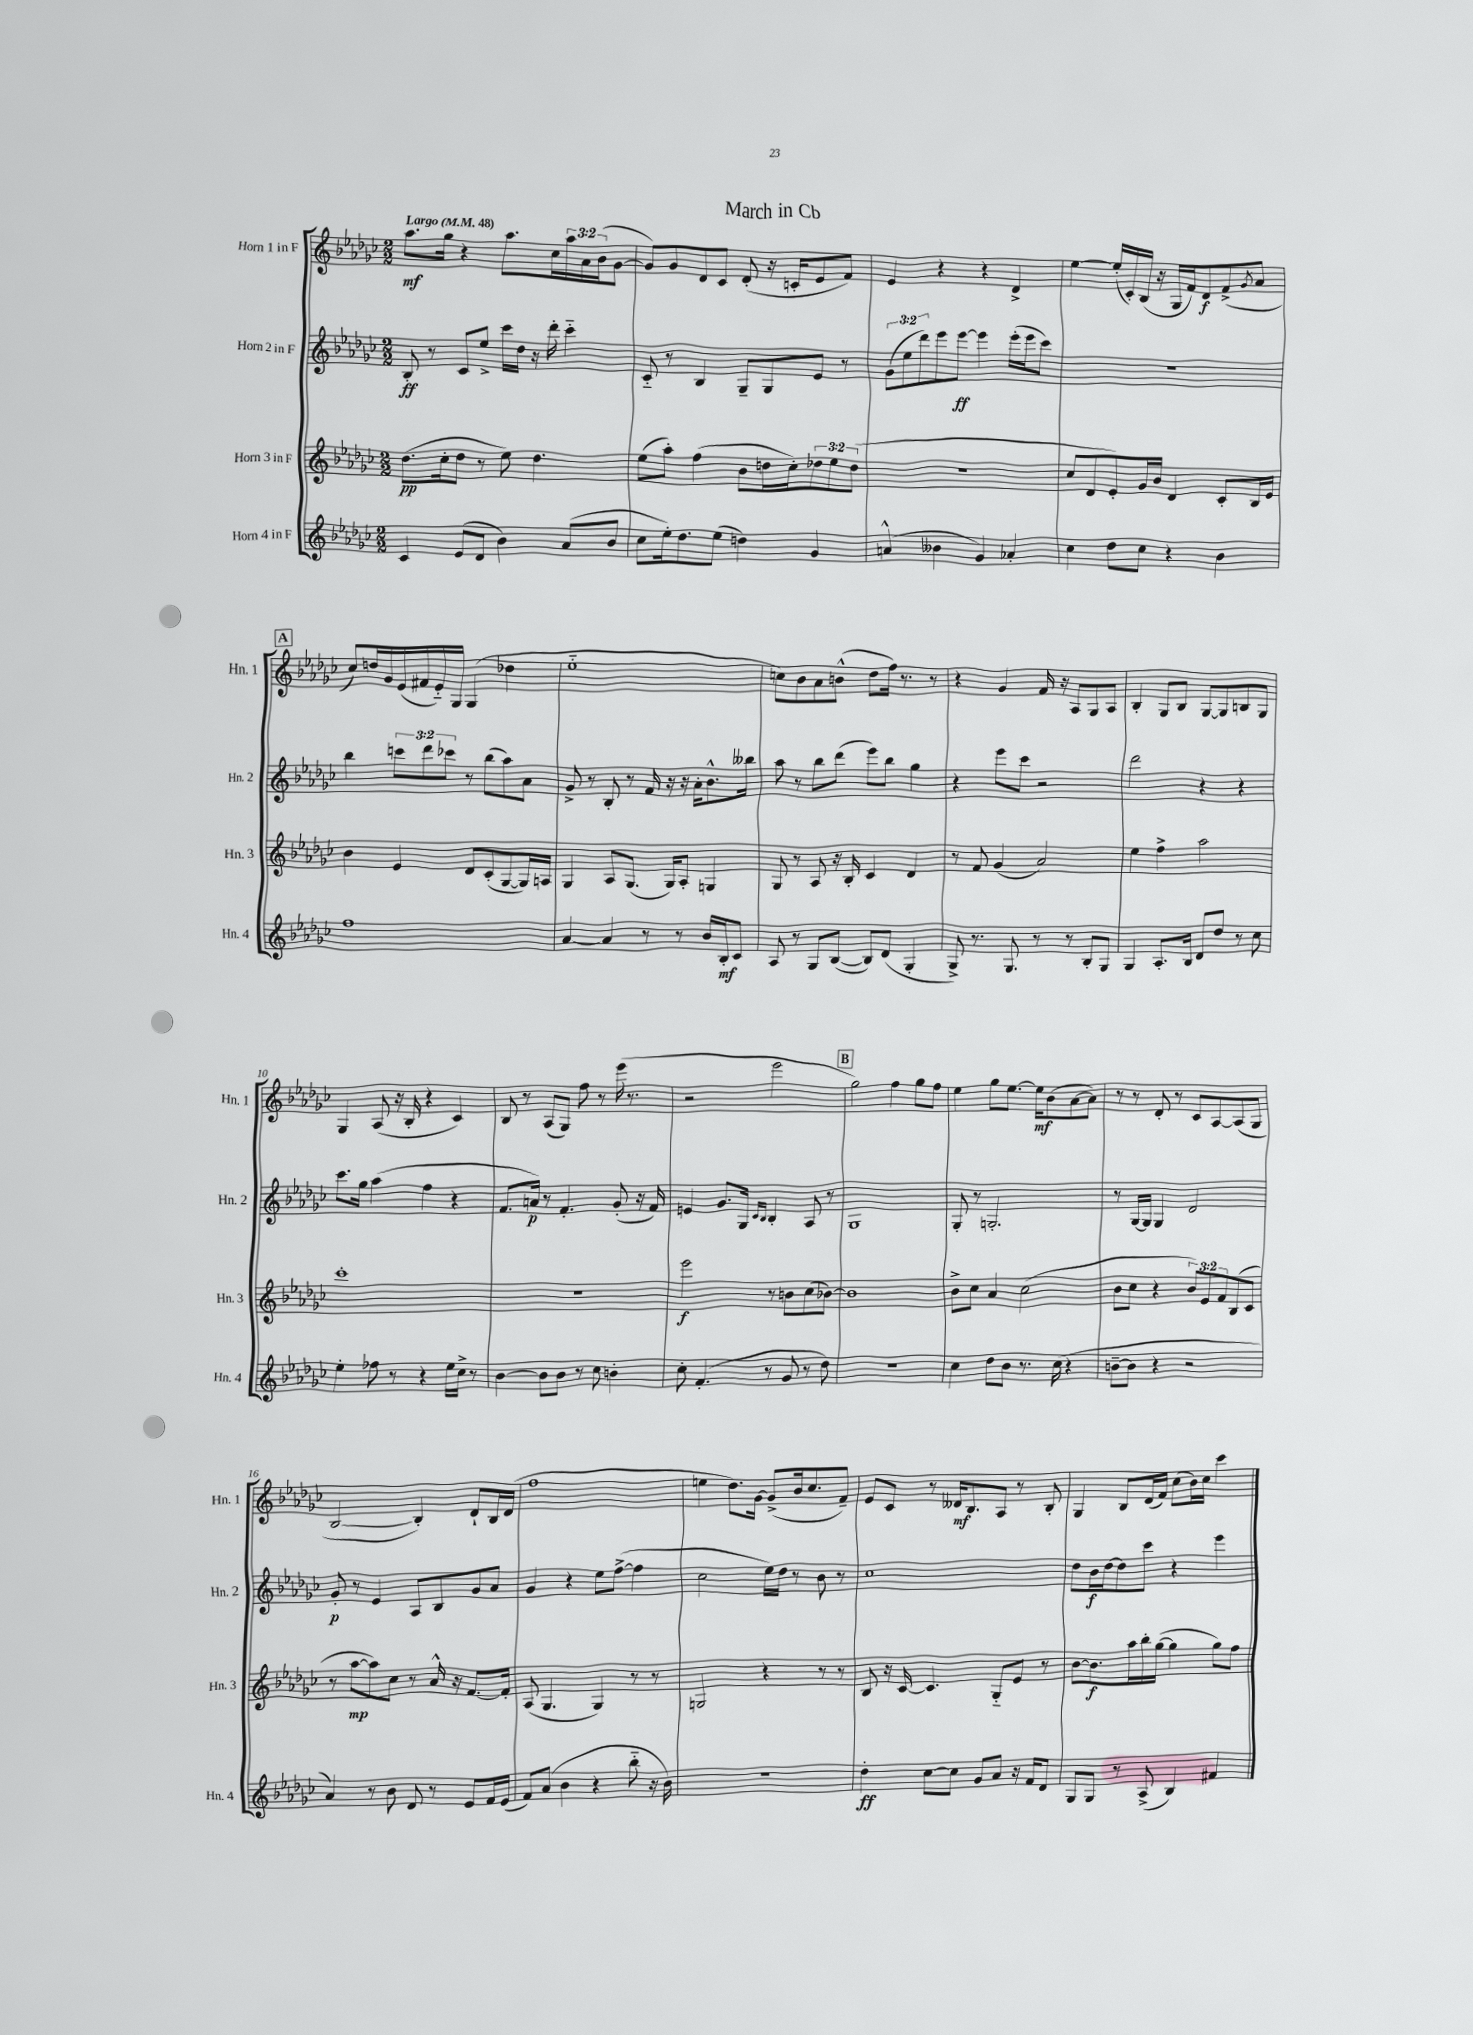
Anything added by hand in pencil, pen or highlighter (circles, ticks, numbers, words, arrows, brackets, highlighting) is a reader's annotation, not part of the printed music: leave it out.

**kern	**kern	**kern	**kern
*staff4	*staff3	*staff2	*staff1
*clefG2	*clefG2	*clefG2	*clefG2
*k[b-e-a-d-g-c-]	*k[b-e-a-d-g-c-]	*k[b-e-a-d-g-c-]	*k[b-e-a-d-g-c-]
*M2/2	*M2/2	*M2/2	*M2/2
*MM48	*MM48	*MM48	*MM48
4c-	(8.dd-	8B-'	8.aa-
.	.	8r	.
.	16cc-'	.	16gg-
(8e-	8dd-	8c-	4r
8d-	8r	8ee-^	.
4b-)	8ee-)	16ccc-	8.aa-
.	.	16dd-	.
.	4.dd-	16r	.
.	.	16ddd-'	16cc-
(8a-	.	4ccc-'~	24aa-
.	.	.	24a-
.	.	.	(24b-
8b-	.	.	[8g-
=	=	=	=
8cc-	(8ee-	8c-'~	8g-])
16ee-')	8aa-')	8r	8g-
8.dd-	.	.	.
.	(4ff	4B-	8d-
(8ee-	.	.	8c-
4dd)	8b-	8G-~	(8d-'
.	16dd	8G-	16r
.	16cc-')	.	16c'
4g-	12dd-	8e-	8e-
.	12ee-	.	.
.	.	8r	8f)
.	(12dd-	.	.
=	=	=	=
(4a^^	1r	(12g-	4e-
.	.	12ee-	.
.	.	12ddd-)	.
4b--	.	8eee-	4r
.	.	[8eee-	.
4g-)	.	4eee-]	4r
4a-'	.	(16eee-'	4d-^
.	.	16eee-	.
.	.	8ccc-)	.
=	=	=	=
4cc-	8cc-	1r	[4ee-
.	8d-	.	.
8dd-	8e-')	.	(16ee-']
.	.	.	16c-')
8cc-	16g-	.	(16B-
.	16b-	.	16r
4r	4d-	.	16G-
.	.	.	16f)
.	.	.	8d-
4b-	8c-'	.	(8f^
.	.	.	8qg-
.	16B-	.	8a-
.	16e-	.	.
=	=	=	=
1ff	4b-	4bb-	8cc-)
.	.	.	16dd
.	.	.	16g-
.	4e-	12ccc	(16e-
.	.	.	16f#
.	.	12ddd-	.
.	.	.	16e-'~)
.	.	12ccc-	.
.	.	.	16G-
.	8d-	8r	(4G-
.	(8c-'	(8bb-	.
.	[8G-	8aa-)	4dd-
.	16G-])	8a-	.
.	16A	.	.
=	=	=	=
[4a-	4G-	8g-^	1ee-'~
.	.	8r	.
4a-]	8A-	8B-'	.
.	(8.G-	8r	.
8r	.	16f	.
.	16G-)	16r	.
8r	8A-'	16r	.
.	.	16a-'	.
16b-	4G	8.b-^^	.
16B-'	.	.	.
8c-	.	.	.
.	.	16bb--	.
=	=	=	=
8A-	8G-	8aa-	8cc)
8r	8r	8r	8b-
8G-	8A-	8bb-	8a-
([8B-	16r	(8ddd-	(8b^^
.	16B-'	.	.
8B-])	4c-	8eee-)	8dd-
(8d-	.	8bb-	16ff)
.	.	.	8.r
4G-'	4d-	4gg-	.
.	.	.	8r
=	=	=	=
8G-^)	8r	4r	4r
8.r	8f	.	.
.	(4g-	8eee-	4g-
8.G-	.	.	.
.	.	8ccc-	.
8r	2a-)	2r	16f
.	.	.	16r
8r	.	.	8A-
8B-'	.	.	8G-
8G-	.	.	8A-
=	=	=	=
4G-	4ee-	2ddd-	4B-'
8.A-'	4ff^	.	8G-
.	.	.	8B-
16B-	.	.	.
8d-	2aa-	4r	[8G-
8dd-	.	.	8G-]
8r	.	4r	8B
8cc-	.	.	8G-
=	=	=	=
4ee-'	1ccc-'	8.ccc-	4G-
.	.	16gg-	.
8ff-	.	(4aa-	(8A-
8r	.	.	16r
.	.	.	16B-'
4r	.	4ff	4r
16ee-	.	4r	4c-)
16cc-^	.	.	.
8r	.	.	.
=	=	=	=
[4b-	1r	8.f	8B-
.	.	.	8r
.	.	16a)	.
8b-]	.	8r	(8A-
8b-	.	4.f'	8G-)
8r	.	.	8ff
8cc-	.	.	8r
4b'	.	(8g-'	(16eee-
.	.	.	8.r
.	.	16r	.
.	.	16f)	.
=	=	=	=
8cc-'	2eee-	4e	2r
(4.f'	.	.	.
.	.	8.g-	.
.	.	16G-	.
.	.	16qqc-	.
.	.	16qqB-	.
8r	8r	4B-'	2eee-
8g-	8b	.	.
8r	(8cc-	8A-	.
8dd-)	[8b-)	8r	.
=	=	=	=
1r	1b-]	1G-	2gg-)
.	.	.	4ff
.	.	.	8gg-
.	.	.	8ff
=	=	=	=
4cc-	8b-^	8G-'	4ee-
.	8cc-	8r	.
8dd-	4a-	2.G'	8gg-
8b-	.	.	[8.ee-
8.r	(2cc-	.	.
.	.	.	16ee-]
.	.	.	(8b-
(16cc-	.	.	.
4r	.	.	[8a-
.	.	.	8a-])
=	=	=	=
[8b~	8b-	8r	8r
8b]	8cc-	[16G-	8r
.	.	16G-]	.
4r	4r	4G-	8d-'
.	.	.	8r
2r	12b-)	2d-	8c-
.	12e-	.	.
.	.	.	[8A-
.	12f	.	.
.	(8B-	.	(8A-]
.	8c-	.	8G-
=	=	=	=
4a-)	8r	8g-'	[2B-
.	[8aa-	8r	.
8r	8aa-])	4e-	.
8b-	8cc-	.	.
8d-	8r	8A-	4B-'])
8r	16a-^^	8B-	.
.	16r	.	.
8e-	[8.f	8g-	8d-`
16f	.	8a-	16B-
(16e-	16f']	.	(16d-
=	=	=	=
8f)	(8A-	4g-	1ff
(8a-	4.G-	.	.
4b-	.	4r	.
4r	4G-)	8ee-	.
.	.	([8ff^	.
8bb-'~	8r	4ff]	.
16r	8r	.	.
16b-)	.	.	.
=	=	=	=
1r	2G	2cc-	4ee
.	.	.	8.dd-)
.	.	.	[16g-
.	4r	16ee-)	(8g-^]
.	.	16dd-	.
.	.	8r	16b-
.	.	.	8.cc-
.	8r	8b-	.
.	8r	8r	8f~)
=	=	=	=
4dd-'	8B-	1cc-	8e-
.	16r	.	8c-
.	[16c-	.	.
[8cc-	4.c-]	.	8r
8cc-]	.	.	16d--
.	.	.	8.B-
8g-	.	.	.
8a-	8G-'~	.	8A-
16r	8e-	.	8r
16f	.	.	.
8d-	8r	.	8B-'
=	=	=	=
8G-	[8b-	8dd-	4G-
8G-	8.b-]	16b-	.
.	.	[16dd-	.
8r	.	8dd-]	8B-
.	16aa-	.	.
(8A-^	16bb-'	8ccc-	(16d-
.	([16gg-	.	16f)
4B-)	4gg-]	4r	(8cc-
.	.	.	16b-)
.	.	.	16cc-
4f#	8gg-)	4eee-	4ccc-
.	8ff	.	.
==	==	==	==
*-	*-	*-	*-
